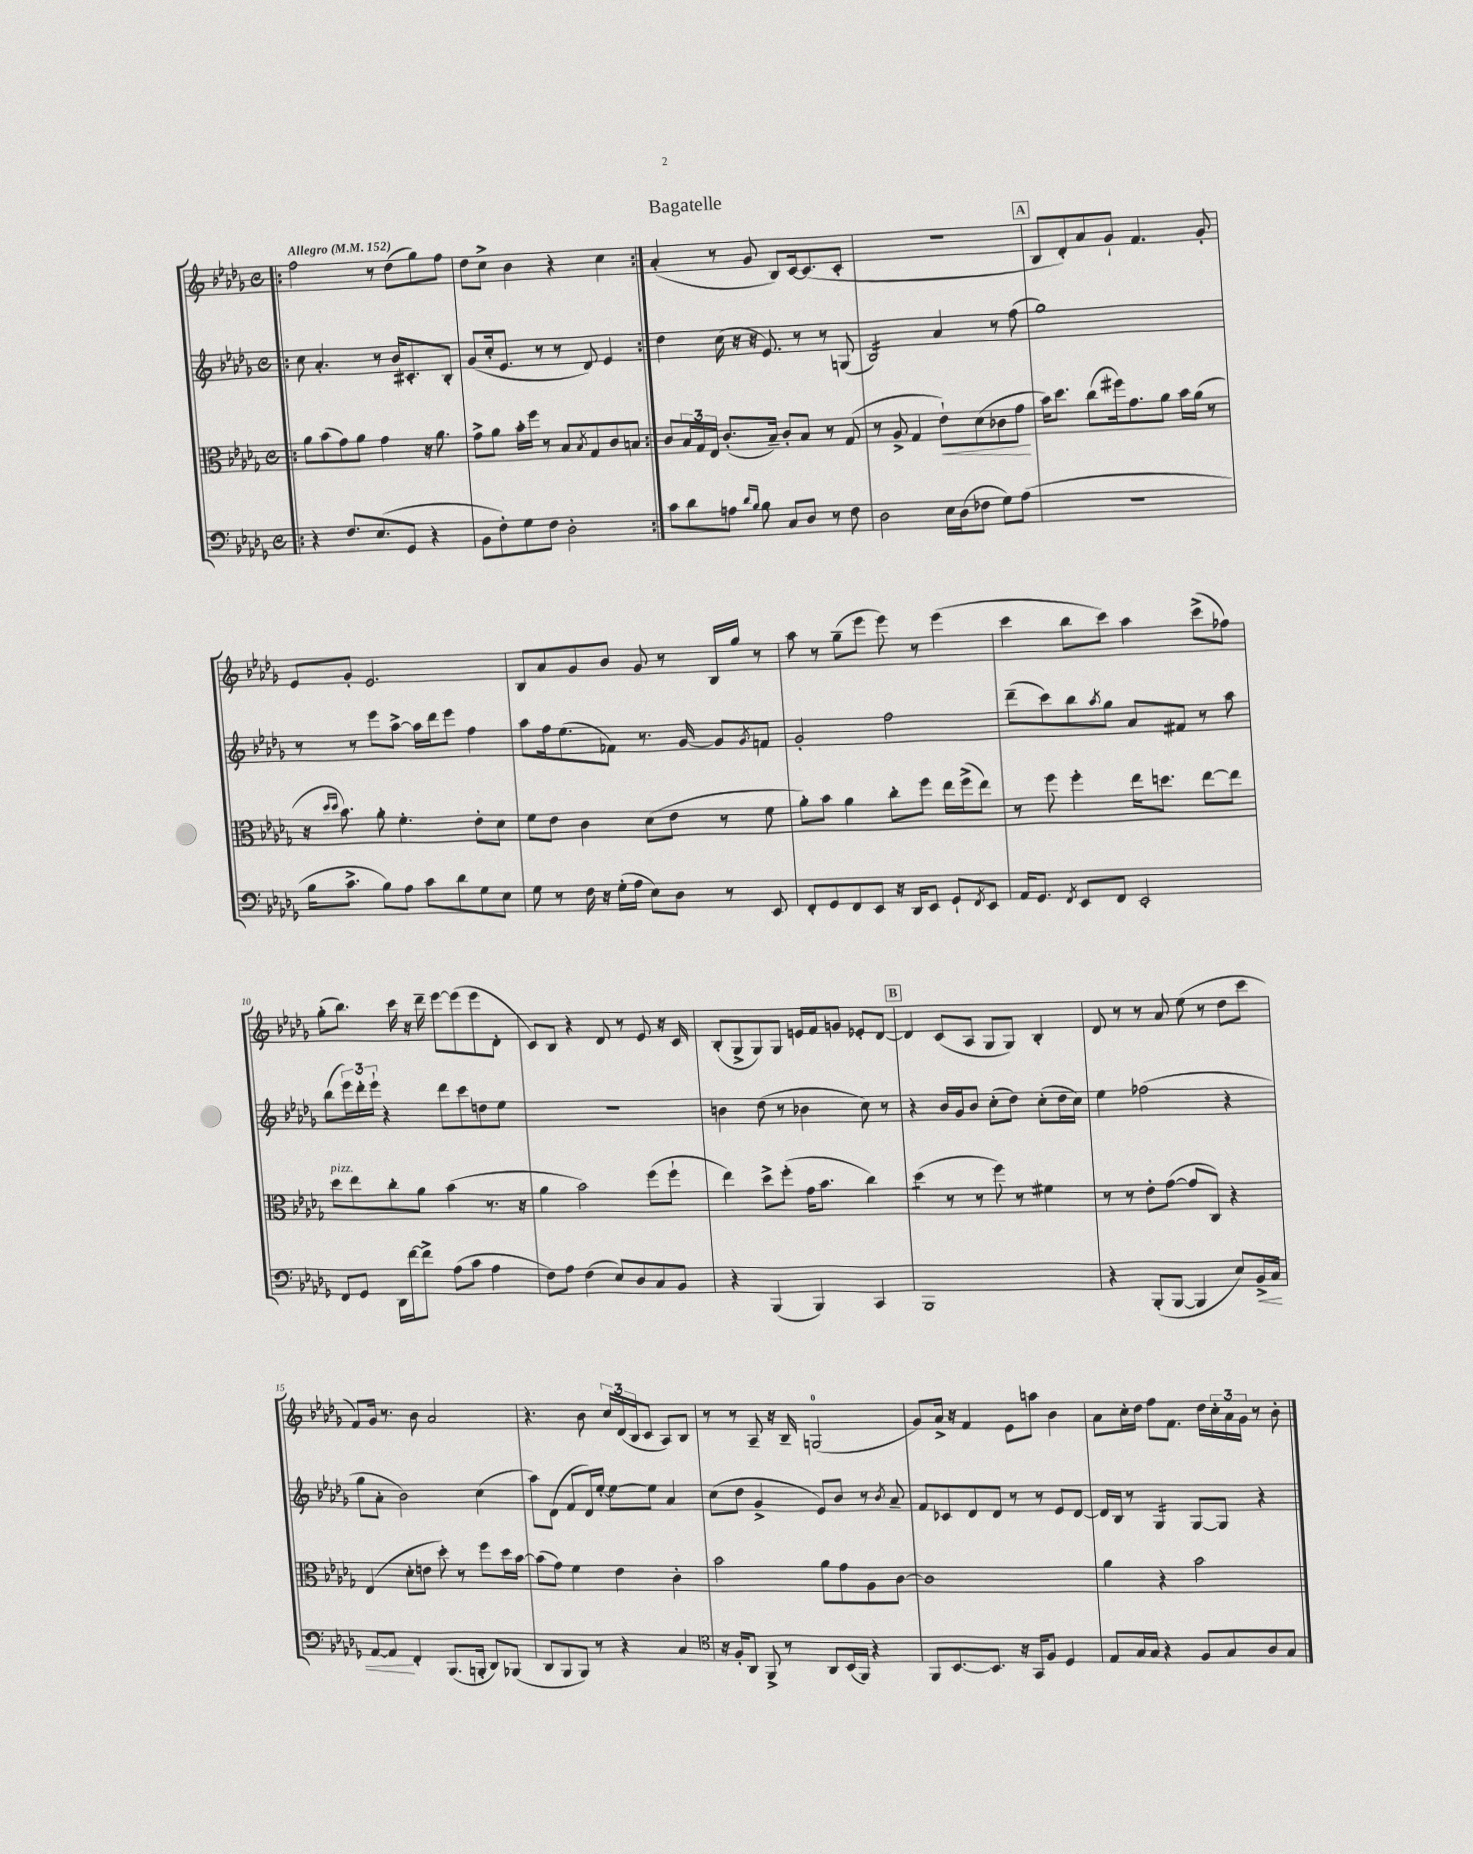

**kern	**kern	**kern	**kern
*staff4	*staff3	*staff2	*staff1
*clefF4	*clefC3	*clefG2	*clefG2
*k[b-e-a-d-g-]	*k[b-e-a-d-g-]	*k[b-e-a-d-g-]	*k[b-e-a-d-g-]
*M4/4	*M4/4	*M4/4	*M4/4
*met(c)	*met(c)	*met(c)	*met(c)
*MM152	*MM152	*MM152	*MM152
=!|:	=!|:	=!|:	=!|:
4r	8a-	8cc	2ff
.	(8b-	4.a-'	.
8.F	8g-)	.	.
.	8a-	.	.
(8.E-	.	.	.
.	4g-	8r	8r
8GG-	.	16b-	(8dd-
.	.	8.c#'	.
4r	16r	.	8gg-)
.	8.a-	.	.
.	.	8B-'	8ff
=	=	=	=
8BB-	8g-^	(8g-	8dd-
8F')	8a-	16cc'	8cc^
.	.	8.e-	.
8G-	16b-'	.	4b-
.	16ff	.	.
8F	8r	8r	.
2D-'	8B-	8r	4r
.	8qB-	.	.
.	8G-	8d-)	.
.	8c	4e-	4cc
.	8B	.	.
=:|!	=:|!	=:|!	=:|!
8c	8c	4dd-	(4a-'
8d-	24B-	.	.
.	24G-	.	.
.	24E-	.	.
8A	(8.c'	(16cc	8r
.	.	16r	.
16qqd-	.	.	.
16qqB-	.	.	.
8B-	.	16r	8g-
.	16B-~)	8.e-)	.
8C	8c'	.	8B-)
8D-	8B-	8r	[16c
.	.	.	(8.c]
8r	8r	8r	.
8F	(8G-	(8G	8c'
=	=	=	=
2D-	8r	2B-)	1r
.	8A-^	.	.
.	4G-	.	.
16E-	8e-`)	4a-	.
(16D-	.	.	.
8F-	(8d-	.	.
8G-)	8c-	8r	.
(8A-	8g-	(8ff	.
=	=	=	=
1r	16b-)	1gg-)	8B-
.	8.dd-	.	.
.	.	.	8d-')
.	(8cc	.	8a-
.	16ff#)	.	8g-`
.	8.g-	.	.
.	.	.	4.f
.	8a-	.	.
.	16b-	.	.
.	(16a-	.	.
.	8r	.	8g-'
=	=	=	=
16B-	16r	8r	8e-
.	16qqdd-	.	.
.	16qqdd-	.	.
8.c^	8.b-)	.	.
.	.	8r	8g-'
8B-)	8a-'	8eee-	2.e-
8A-	4.f'	[8aa-^	.
8c	.	16aa-]	.
.	.	16ddd-	.
8d-	.	8eee-	.
8G-	8e-'	4ff	.
8E-	8d-	.	.
=	=	=	=
8G-	8f	8aa-	8B-
8r	8e-	16ff	8a-
.	.	(8.ee-	.
16F	4c	.	8g-
16r	.	.	.
(16G-'	.	8f-)	8b-
16A-	.	.	.
8E-)	(8d-	8.r	8g-
8D-	8e-	.	8r
.	.	[16g-	.
8r	8r	8g-]	16B-
.	.	.	16gg-
.	.	8qg-	.
8EE-	8f	8f	8r
=	=	=	=
8FF'	8a-')	2g-'	8aa-
8GG-	8b-	.	8r
8FF	4a-	.	(8gg-~
8EE-	.	.	8eee-
16r	8cc'	2ff	8eee-)
16DD-	.	.	.
8EE-	8ff	.	8r
8GG-`	16ee-	.	(4eee-
.	(16ff^	.	.
8qFF	.	.	.
8EE-	8ee-)	.	.
=	=	=	=
16AA-	8r	(8ddd-~	4ccc
8.GG-	.	.	.
.	8ff	8ccc)	.
8qFF	.	.	.
8EE-	4ff'	8bb-	8bb-
.	.	8qaa-	.
8FF	.	8gg-	8ccc)
2EE-'	16ee-	8a-	4aa-
.	8.dd	.	.
.	.	8f#	.
.	[8ee-	8r	(8ccc^
.	8ee-]	8aa-	8ff-)
=	=	=	=
8FF	8dd-	(8bb-	(8gg-'
8GG-	8ee-	24eee-)	8.bb-)
.	.	24ddd-'	.
.	.	24eee-`	.
16DD-	8cc'	4r	.
[16f	.	.	16ccc
8f^]	8a-	.	16r
.	.	.	16ddd-~
(8A-	(4b-	8ddd-	[8eee-
8c	.	8ccc	(8eee-]
4A-	8.r	8dd	8eee-
.	.	8ee-	8d-'
.	16r	.	.
=	=	=	=
8F)	4a-	1r	8c)
8A-	.	.	8B-
(4F	2b-)	.	4r
8E-)	.	.	8d-
8D-	.	.	8r
8C	(8ff	.	8e-
8BB-	8ff`	.	16r
.	.	.	16c
=	=	=	=
4r	4ee-)	4b	(8B-'
.	.	.	8G-^
(4BBB-	8dd-^	(8dd-	8G-)
.	(8ff'	8r	8G-
4BBB-)	16g-	4b-	16e
.	8.b-	.	16f
.	.	.	8g
4CC	4cc)	8cc)	8e-'
.	.	8r	[8d-
=	=	=	=
1BBB-	(4dd-	4r	4d-]
.	8r	16b-	(8c
.	.	16g-	.
.	8r	8b-	8A-
.	8ff)	(8cc'	8G-
.	8r	8dd-)	8G-)
.	4f#	(8cc'	4B-'
.	.	16dd-	.
.	.	16cc)	.
=	=	=	=
4r	8r	4ee-	8d-
.	8r	.	8r
(8BBB-'	8e-'	(2ff-	8r
[8BBB-	([8g-	.	8a-
4BBB-]	8g-]	.	(8ee-
.	8C)	.	8r
8E-)	4r	4r	8dd-
16BB-^	.	.	8ccc
16C	.	.	.
=	=	=	=
[8AA-	(4E-	8gg-	8f)
8AA-]	.	8a-'	16g-
.	.	.	8.r
4FF'	8d-'	2b-)	.
.	8e	.	8b-
(8.BBB-	8dd-')	.	2a-
.	8r	.	.
16BBB'	.	.	.
8DD-)	8ff	(4cc	.
(8BBB-	16dd-	.	.
.	[16b-	.	.
=	=	=	=
8DD-	(8b-]	8aa-)	4.r
8BBB-	8g-)	(8d-	.
8BBB-)	4f	8f	.
8r	.	16d-)	8b-
.	.	[16ee-'	.
4r	4e-	8ee-_	24cc
.	.	.	(24d-
.	.	.	24B-
.	.	8ee-]	8c
4C	4c'	4a-	8A-)
.	.	.	8B-
=	=	=	=
*clefC4	*	*	*
16r	2b-	(8cc	8r
16F'	.	.	.
8AA-	.	8dd-	8r
8FF^	.	4g-^	8A-~
8r	.	.	16r
.	.	.	16B-~
8AA-	8a-	8e-)	(2G
(16BB-	8g-	8b-	.
16FF)	.	.	.
4r	8A-	8r	.
.	.	8qb-	.
.	[8c	8a-~	.
=	=	=	=
8FF	1c]	8f	8g-)
[8.BB-	.	8c-	16a-^
.	.	.	16r
.	.	8d-	4f
8.BB-]	.	.	.
.	.	8d-	.
16r	.	8r	8e-
16GG-	.	.	.
8F	.	8r	8aa
4D-	.	8e-	4b-
.	.	[8d-	.
=	=	=	=
8E-	4a-	16d-]	8a-
.	.	16B-	.
16G-	.	8r	16cc'
16G-	.	.	16dd-
4r	4r	4G-	8ff
.	.	.	8.f
8F	2b-	[8G-	.
.	.	.	16dd-
8G-	.	8G-]	24cc'
.	.	.	24a-
.	.	.	24g-
8A-	.	4r	8r
8G-	.	.	8b-'
==	==	==	==
*-	*-	*-	*-
